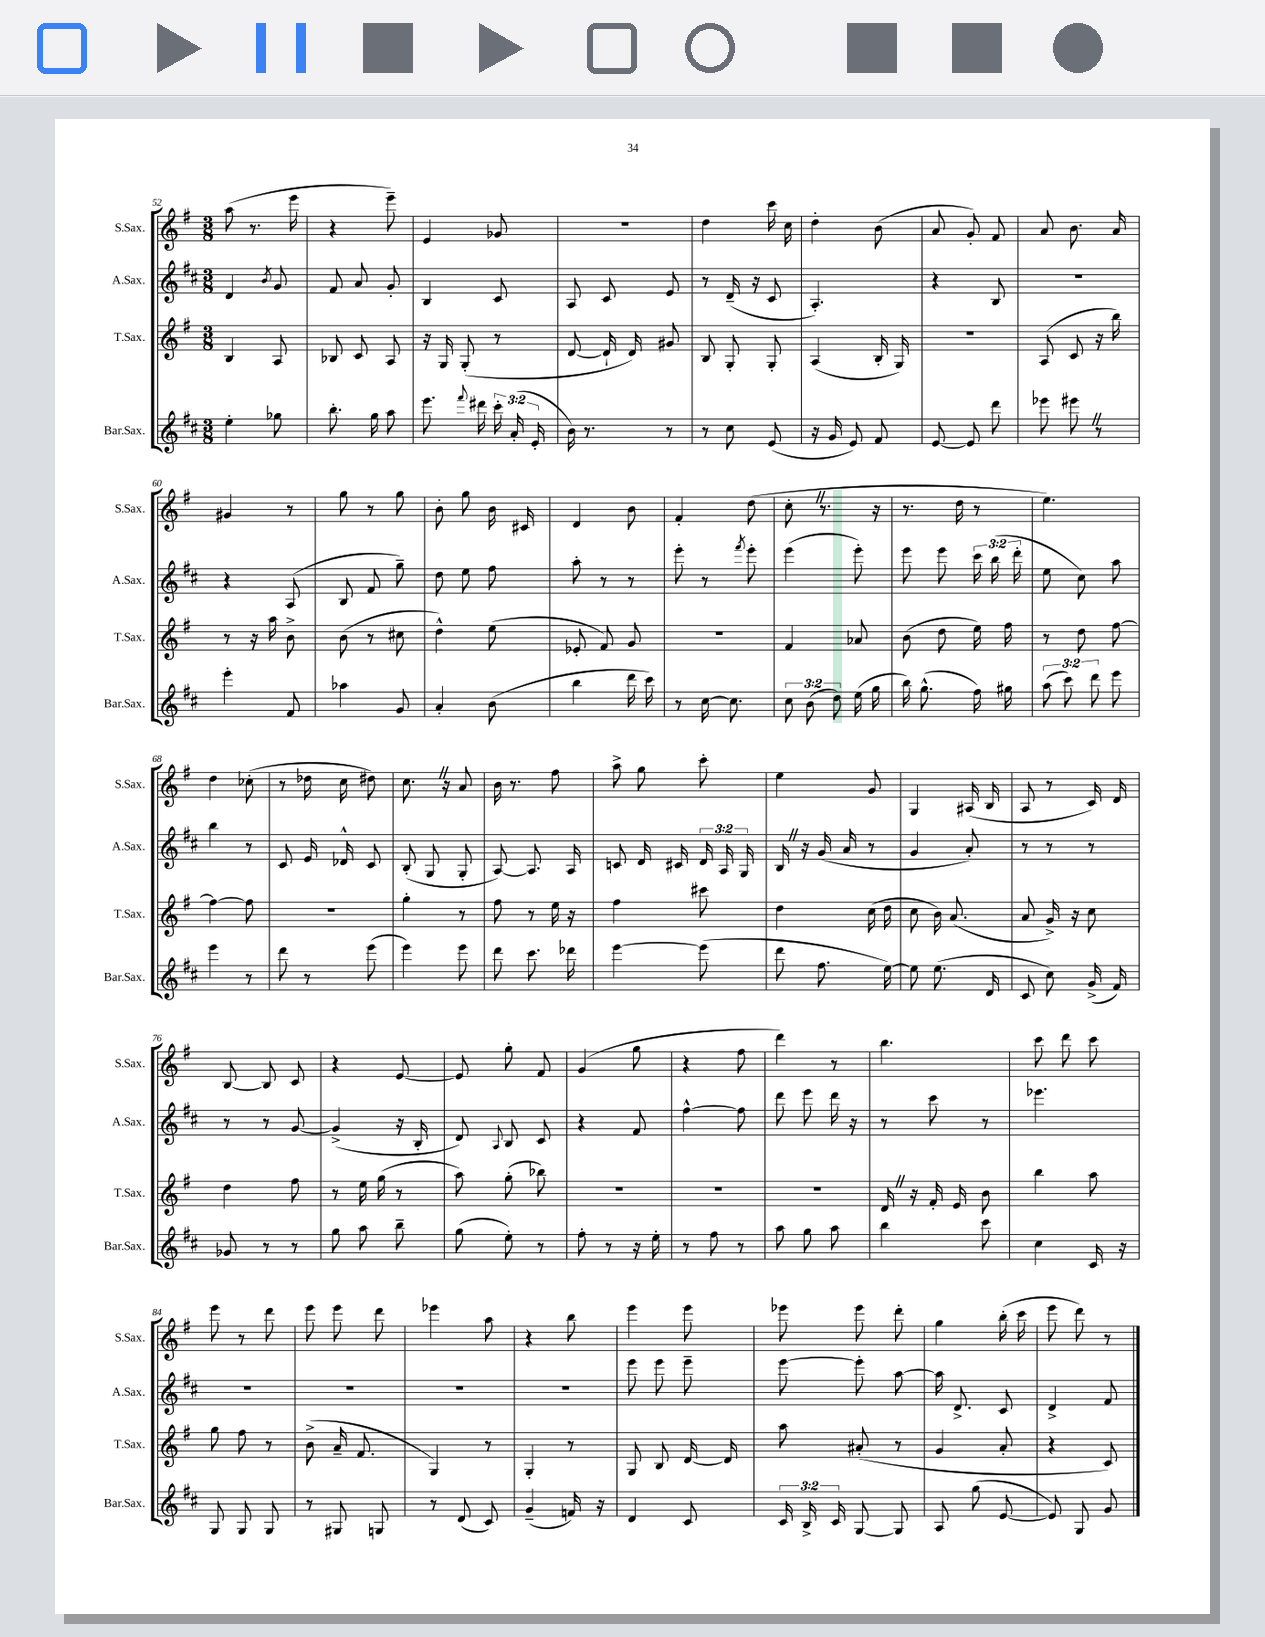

**kern	**kern	**kern	**kern
*staff4	*staff3	*staff2	*staff1
*clefG2	*clefG2	*clefG2	*clefG2
*k[f#c#]	*k[f#]	*k[f#c#]	*k[f#]
*M3/8	*M3/8	*M3/8	*M3/8
4ee'	4B	4d	(8aa
.	.	.	8.r
.	.	8qb	.
8gg-	8A	8g	.
.	.	.	16eee
=	=	=	=
8.bb'	8B-	8f#	4r
.	8c	8a	.
16gg	.	.	.
8aa	8A	8g'	8eee~)
=	=	=	=
8.eee	16r	4B	4e
.	16G	.	.
.	(8G'	.	.
8qqfff#	.	.	.
16ddd#	.	.	.
24ccc#'	8r	8c#	8g-
(24a'	.	.	.
24e'	.	.	.
=	=	=	=
16b)	[8d	8A	4.r
8.r	.	.	.
.	16d`]	8c#	.
.	16d)	.	.
8r	8g#	8e	.
=	=	=	=
8r	8B	8r	4dd
8cc#	8G'	(16d~	.
.	.	16r	.
(8e	8G'	8c#	16ccc
.	.	.	16cc
=	=	=	=
16r	(4A	4.A')	4dd'
16g	.	.	.
8e)	.	.	.
8f#	16B'	.	(8b
.	16G)	.	.
=	=	=	=
[8e	4.r	4r	8a
8e]	.	.	8g')
8ddd	.	8B	8f#
=	=	=	=
8eee-	(8A	4.r	8a
8eee#	8c	.	8.b
8r	16r	.	.
.	16bb)	.	16a
=	=	=	=
4eee'	8r	4r	4g#
.	16r	.	.
.	16aa	.	.
8f#	8b^	(8A	8r
=	=	=	=
4aa-	(8b	8B	8gg
.	8r	8f#	8r
8g	8cc#	8gg~)	8gg
=	=	=	=
4a'	4dd^^)	8dd	8b'
.	.	8ee	8gg
(8b	(8ee	8ff#	16b
.	.	.	16c#
=	=	=	=
4bb	8e-'	8aa'	4d
.	8f#)	8r	.
16ddd	8g	8r	8b
16ccc#)	.	.	.
=	=	=	=
8r	4.r	8eee'	4f#'
[16cc#	.	8r	.
8.cc#]	.	.	.
.	.	8qfff#	.
.	.	8eee'	(8dd
=	=	=	=
12cc#	4f#	(4eee	8cc'
(12b	.	.	.
.	.	.	8.r
12dd)	.	.	.
(16ee	8a-	8eee')	.
16gg	.	.	16r
=	=	=	=
16bb)	(8b	8eee	8.r
(8.gg^^	.	.	.
.	8dd	8eee	.
.	.	.	16dd
16ff#)	16ee)	24ccc#	8r
.	.	(24bb	.
16gg#	16ff#	.	.
.	.	24ddd'	.
=	=	=	=
(12aa	8r	8ee	4.ee)
12ccc#)	.	.	.
.	8dd	8cc#)	.
12ddd	.	.	.
8eee	[8ff#	8aa	.
=	=	=	=
4eee	4ff#_	4bb	4dd
8r	8ff#]	8r	(8cc-'
=	=	=	=
8ddd	4.r	8c#	8r
8r	.	16e	16dd-
.	.	16d-^^	16cc
(8eee	.	8c#	8dd#)
=	=	=	=
4eee)	4gg'	(8B'	8.cc
.	.	8G	.
.	.	.	16r
8eee	8r	8G'	8a
=	=	=	=
8ddd	8ff#	[8A)	16b
.	.	.	8.r
8.ccc#	8r	8.A]	.
.	16ee	.	8ff#
16ddd-	16r	16A	.
=	=	=	=
[4eee	4ff#	8c	8aa^
.	.	16d	8gg
.	.	16c#	.
(8eee]	8ccc#	24d	8ccc'
.	.	24A	.
.	.	24G	.
=	=	=	=
8ddd	4dd	16B	4ee
.	.	16r	.
8.ff#	.	(16g	.
.	.	16a	.
.	(16cc	8r	8g
[16ee)	16dd	.	.
=	=	=	=
8ee]	8cc	4g	4G
(8.ee	16b)	.	.
.	(8.a	.	.
.	.	8a')	(16A#
16d	.	.	16B
=	=	=	=
8c#	8a	8r	8A
8cc#)	16g^)	8r	8r
.	16r	.	.
(16g^	8cc	8r	16c)
16f#)	.	.	16d
=	=	=	=
8g-	4dd	8r	[8B
8r	.	8r	8B]
8r	8ff#	[8g	8c
=	=	=	=
8gg	8r	(4g^]	4r
8aa	16ee	.	.
.	(16gg	.	.
8bb~	8r	16r	[8e
.	.	16B'	.
=	=	=	=
(8gg	8aa)	8d)	8e]
.	.	8qqA	.
8ee')	(8gg'	8B	8gg'
8r	8bb-)	8c#	8f#
=	=	=	=
8ff#'	4.r	4r	(4g
8r	.	.	.
16r	.	8f#	8gg
16ee'	.	.	.
=	=	=	=
8r	4.r	[4ff#^^	4r
8ff#	.	.	.
8r	.	8ff#]	8ff#
=	=	=	=
8aa	4.r	8ddd	4ddd)
8gg	.	8eee	.
8aa	.	16ddd	8r
.	.	16r	.
=	=	=	=
4bb	16d	8r	4.bb
.	16r	.	.
.	16f#'	8ccc#	.
.	16e	.	.
8ccc#	8b	8r	.
=	=	=	=
4cc#	4bb	4.eee-	8ccc
.	.	.	8ddd
16c#	8aa	.	8ccc
16r	.	.	.
=	=	=	=
8G	8gg	4.r	8eee
8G	8ff#	.	8r
8G	8r	.	8ddd
=	=	=	=
8r	(8b^	4.r	8eee
8G#	16a~	.	8eee
.	8.f#	.	.
8G	.	.	8ddd
=	=	=	=
8r	4G)	4.r	4eee-
(8d	.	.	.
8c#)	8r	.	8aa
=	=	=	=
(4g~	4G'	4.r	4r
16f)	8r	.	8bb
16r	.	.	.
=	=	=	=
4d	8G	8eee	4eee
.	8B	8eee	.
8c#	[16d	8eee~	8eee
.	16d]	.	.
=	=	=	=
24c#	8aa	[8eee	8eee-
24B^	.	.	.
24c#	.	.	.
[8G	(8a#'	8eee']	8eee-
8G]	8r	[8aa	8ddd'
=	=	=	=
8A	4g	16aa]	4gg
.	.	8.d^	.
(8gg	.	.	.
[8e	8a'	8c#	(16bb'
.	.	.	16ccc
=	=	=	=
8e])	4r	4d^	8eee
8G	.	.	8ddd)
8g	8c)	8f#	8r
==	==	==	==
*-	*-	*-	*-
